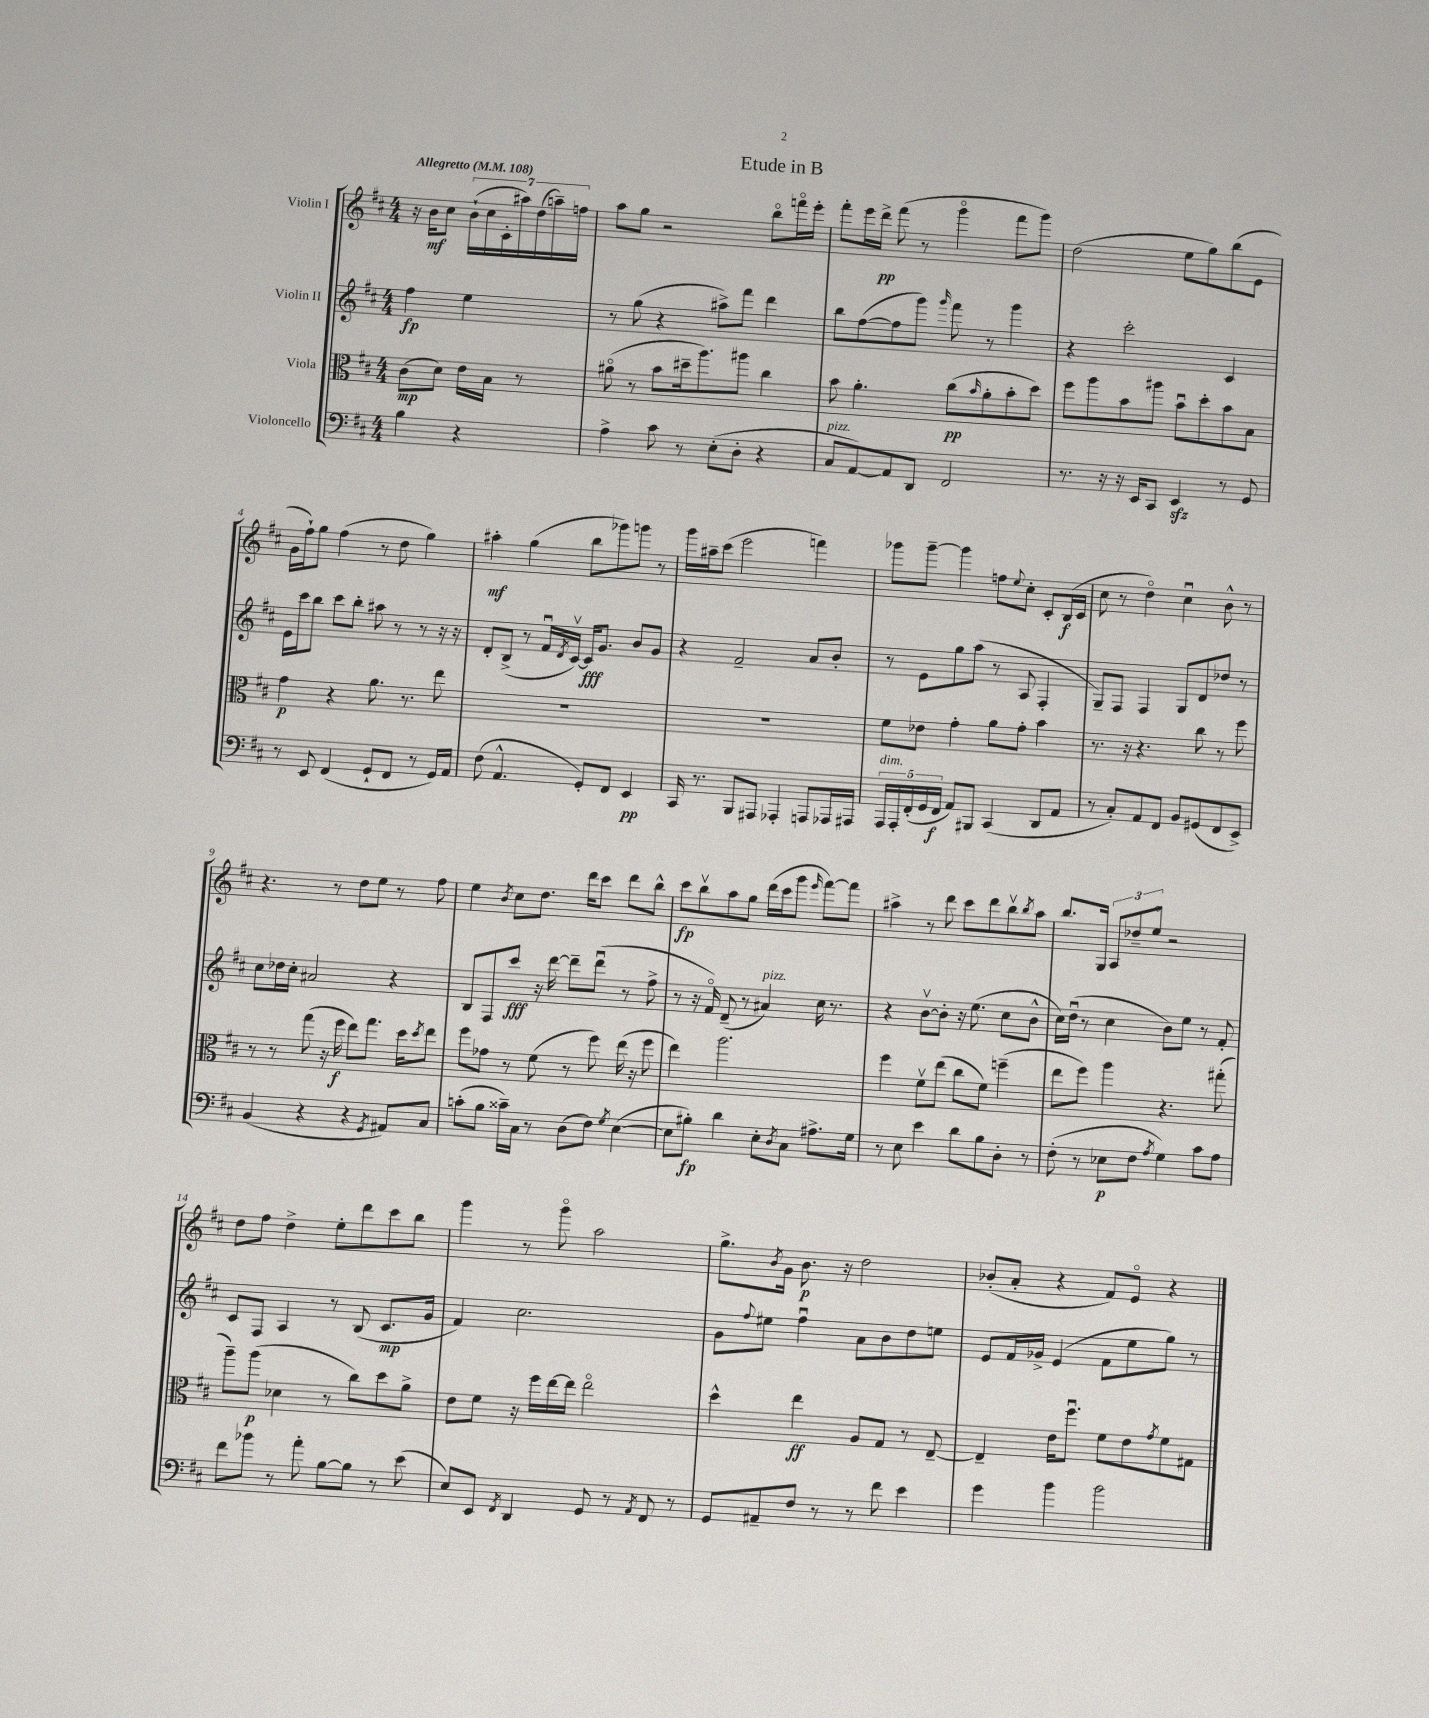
\header { title = "Etude in B" }
<<
\new StaffGroup <<
\new Staff = "s0" \with { instrumentName = "Violin I" } {
    \clef treble \key d \major \numericTimeSignature \time 4/4 \partial 2 \tempo "Allegretto" 4 = 108
    r16 b'16\mf cis''8 \tuplet 7/4 { b'16-!( cis''16 cis'16-. ais''16) d''16( a''16--) f''16 } |
    a''8 g''8 r2 b''8\flageolet f'''16\flageolet e'''16-. |
    fis'''8-. e'''16 d'''16->\pp fis'''8( r8 g'''4\flageolet fis'''8 g'''8) |
    d''2( e''8 g''8) b''8( e'8 |
    g'16 fis''16-!) g''8 fis''4( r8 d''8 g''4) |
    ais''4-.\mf g''4( b''8 ges'''8) g'''8 r8 |
    g'''16 ais''16-- cis'''8( e'''2 f'''4) |
    ges'''8 ges'''8~-- ges'''4 f''8 \appoggiatura { e''8 } cis''8-. cis'8-. b16\f( cis'16 |
    cis''8 r8 d''4\flageolet) cis''4\downbow b'8-^ r8 |
    r4. r8 d''8 e''8 r8 fis''8 |
    e''4 \acciaccatura { b'8 } cis''8 d''8. d'''16 cis'''8 d'''8 b''8-^ |
    cis'''8\fp b''8\upbow a''8 g''8 d'''16( cis'''16 g'''8 \grace { e'''16 } fis'''8~) fis'''8 |
    ais''4-> r8 d'''8 cis'''8 d'''8 b''8\upbow \acciaccatura { b''8 } ais''8 |
    b''8. g16 \tuplet 3/2 { a8 des''8-- e''8\flageolet } r2 |
    d''8 fis''8 d''4-> e''8-. d'''8 cis'''8 b''8 |
    g'''4 r8 g'''8\flageolet a''2 |
    g''8.-> \acciaccatura { b'8 } g'16 b'8.\p r16 d''2 |
    bes'8-.( a'8-. r4 fis'8) e'8\flageolet r4 \bar "|." |
}
\new Staff = "s1" \with { instrumentName = "Violin II" } {
    \clef treble \key d \major \numericTimeSignature \time 4/4 \partial 2
    fis''4\fp e''4 |
    r8 g''8( r4 ais''8->) fis'''8 d'''4 |
    b''8 fis''8~( fis''8 g'''8) \grace { g'''16 } fis'''8 r8 g'''4 |
    r4 cis'''2-. cis'4 |
    e'16 cis'''16 b''8 cis'''8 b''8-. ais''8 r8 r8 r16 r16 |
    d'8-. b8->( r8 fis'16\downbow \acciaccatura { d'8 } cis'16~\upbow) cis'16\fff g'8. b'8 g'8 |
    r4 fis'2-- a'8 b'8-. |
    r8 e'8 g''8 a''8( r8 a8 fis4-. |
    g8--) fis8 fis4 g8 d'8 des''8 r8 |
    cis''8 des''16 cis''16-. ais'2 r4 |
    b8 fis8 cis'''8\fff r16 d'''16~ d'''8-- d'''8\downbow( r8 fis''8-> |
    r8 r16 fis'16\flageolet) d'8--( r8 ais'4^\markup { \italic "pizz." }) cis''16 r8. |
    r4 b'8~\upbow b'8-. r16 e''8.( cis''8 b'8-^ |
    cis''16) d''16\downbow( r8 cis''4 b'8) e''8 r8 fis'8-. |
    cis'8 fis8 a4 r8 b8( cis'8.\mp g'16 |
    fis'4) cis''2. |
    g'8 \appoggiatura { fis''8 } eis''8 fis''4\downbow a'8 b'8 d''8 e''8 |
    e'8 fis'16 ges'16-> e'4( fis'8 e''8 g''8) r8 \bar "|." |
}
\new Staff = "s2" \with { instrumentName = "Viola" } {
    \clef alto \key d \major \numericTimeSignature \time 4/4 \partial 2
    cis'8\mp( d'8) e'16 b16 r8 |
    ais'8\flageolet( r8 b'8 dis''16-- a''8.) ais''8 cis''4 |
    b'8 a'4.-. cis''8\pp( \grace { b'16 } a'8-. b'8-. d''8) |
    fis''8 a''8 b'8 ais''8 b'8\downbow d''8-. b'8 b8 |
    g'4\p r4 a'8. r8. e''8 |
    R1 |
    R1 |
    fis'8 ees'8 g'4-. a'8 g'8-. b'4 |
    r8. r16 r4. cis''8 r8 fis''8 |
    r8 r8 g''8( r16 fis''16\f e''8) g''8. d''16 \acciaccatura { d''8 } e''8 |
    fis''8 ges'8 r8 fis'8( r8 fis''8) e''16( r16 fis''8 |
    e''4) a''2. |
    fis''4 fis'8\upbow e''8( cis''8 fis'8) f''4--( |
    e''8 fis''8) a''4 r4. gis''8-.( |
    a''8--) a''8\p( des'4 r8 cis''8) d''8 a'8-> |
    e'8 fis'8 r16 fis''16 e''16~ e''16 e''2\flageolet |
    d''4-^ e''4\ff a8 g8 r8 e8~-- |
    e4-- e'16 fis''8.\downbow fis'8 e'8 \acciaccatura { g'8 } fis'8 gis8 \bar "|." |
}
\new Staff = "s3" \with { instrumentName = "Violoncello" } {
    \clef bass \key d \major \numericTimeSignature \time 4/4 \partial 2
    b4 r4 |
    a4-> cis'8 r8 e8-.( d8-. r4 |
    cis8^\markup { \italic "pizz." } a,8~) a,8 d,8 fis,2 |
    r8. r16 r16 e,16 cis,8 e,4\sfz r8 g,8 |
    r8 e,8 fis,4( g,8-! fis,8 r8 g,16) a,16 |
    fis8( a,4.-^ g,8-.) fis,8 e,4\pp |
    cis,16 r8. b,,8 ais,,8 aes,,4-. a,,8 aes,,16 ais,,16 |
    \tuplet 5/4 { a,,16^\markup { \italic "dim." } a,,16-. fis,16-.( g,16 fis,16\f } a,8) bis,,8 cis,4( d,8 a,8 |
    r8 cis8-.) a,8 fis,8 b,8 gis,8( fis,8 e,8->) |
    b,4( r4 r4 \acciaccatura { g,8 } ais,8) cis8 |
    c'8-.( b8 cisis'16--) cis16 r8 d8( fis8) \acciaccatura { g8 } e4~( |
    e8 bis8-.\fp) d'4 e8-. \acciaccatura { d8 } cis8 ais8.-> g16 |
    r8 e8 e'4 d'8 b8 d8-. r8 |
    fis8-.( r8 ees8\p fis8 \acciaccatura { a8 } g4) cis'8 a8 |
    fis'8 bes'8 r8 a'8-. b8~ b8 r8 e'8( |
    e8) e,8 \acciaccatura { fis,8 } d,4 g,8 r8 \acciaccatura { a,8 } fis,8 r8 |
    g,8 ais,8-- fis8 r8 r8 fis'8 e'4 |
    g'4 b'4 b'2 \bar "|." |
}
>>
>>
